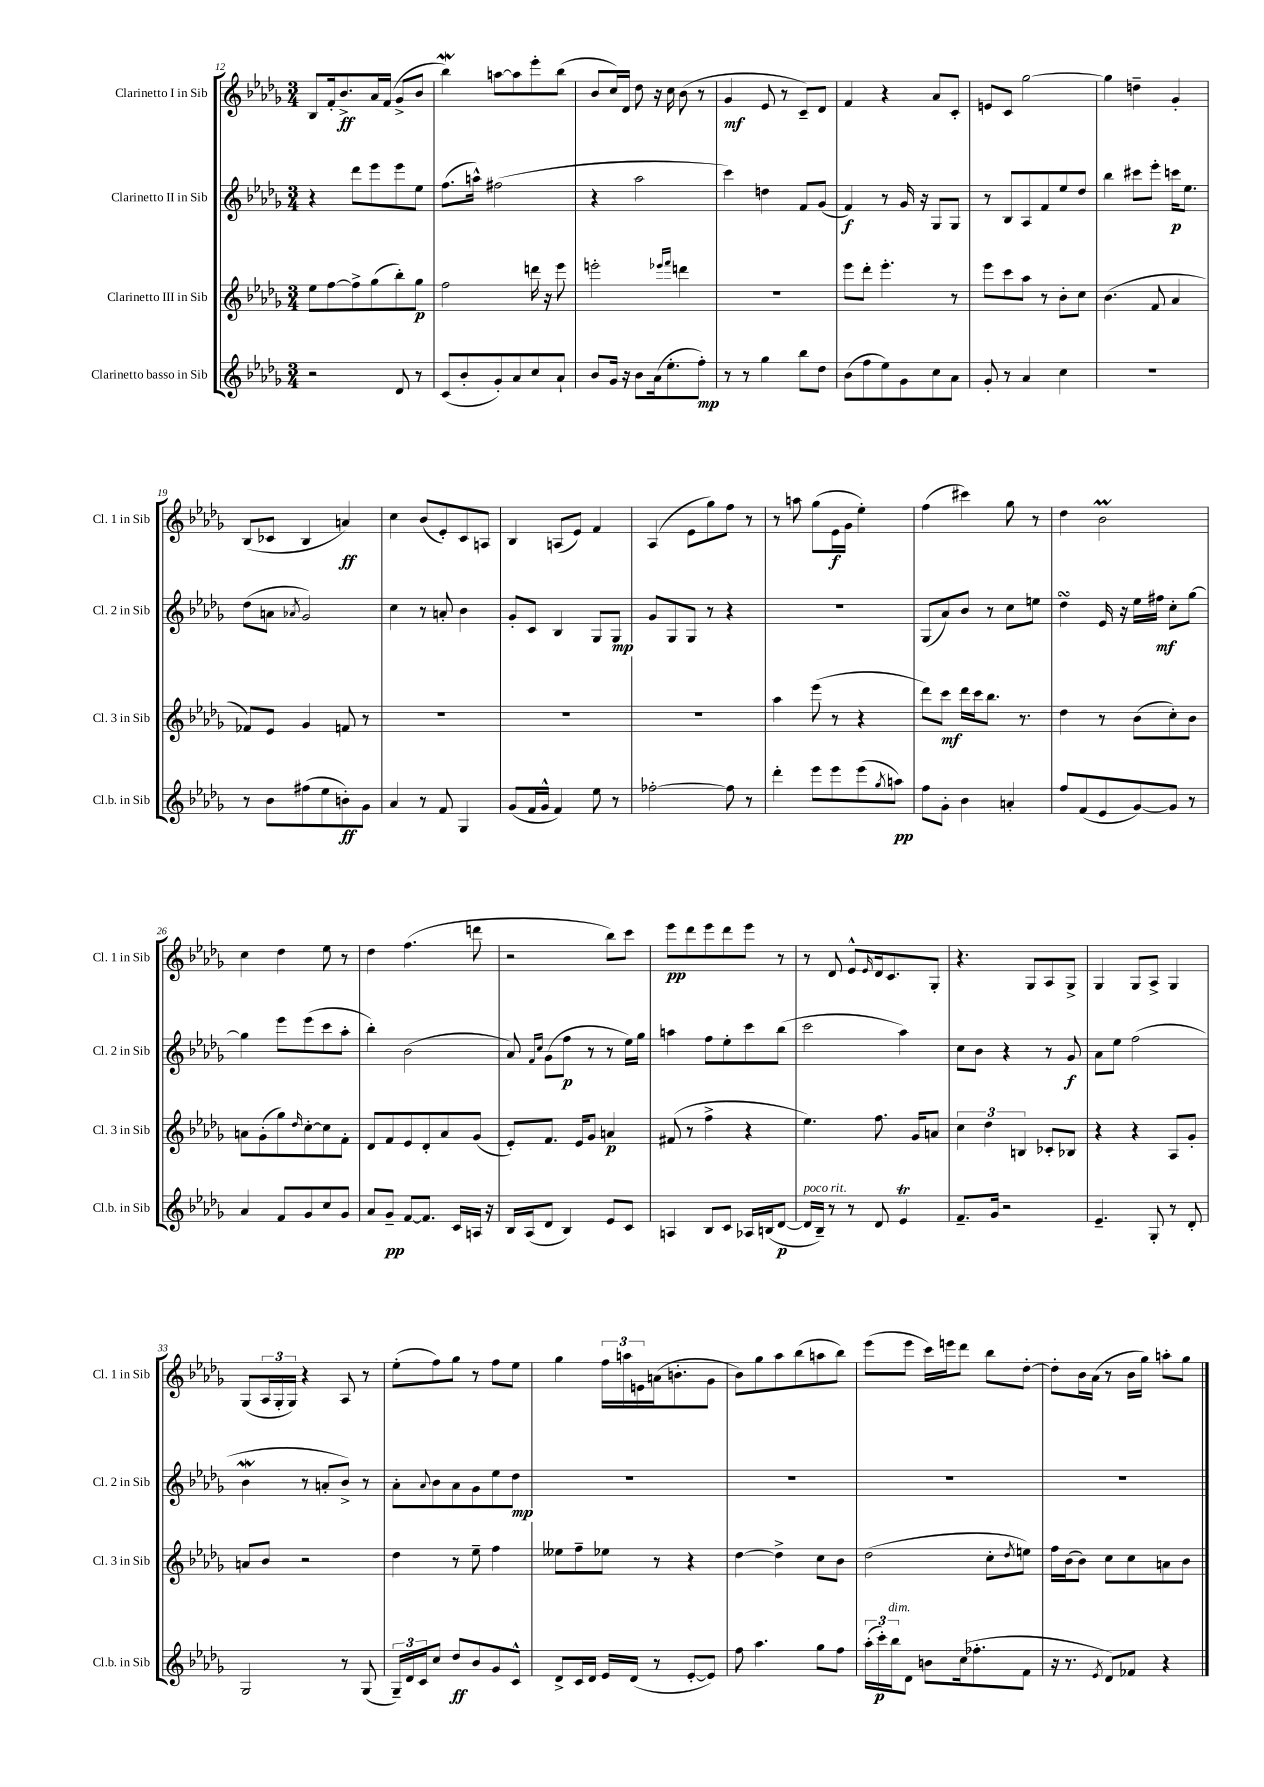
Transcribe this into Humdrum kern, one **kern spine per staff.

**kern	**kern	**kern	**kern
*staff4	*staff3	*staff2	*staff1
*clefG2	*clefG2	*clefG2	*clefG2
*k[b-e-a-d-g-]	*k[b-e-a-d-g-]	*k[b-e-a-d-g-]	*k[b-e-a-d-g-]
*M3/4	*M3/4	*M3/4	*M3/4
2r	8ee-	4r	8B-
.	[8ff	.	16f'
.	.	.	8.b-^
.	8ff^]	8ddd-	.
.	(8gg-	8eee-	16a-
.	.	.	(16f
8d-	8bb-')	8eee-	8g-^
8r	8gg-	8ee-	8b-
=	=	=	=
(8c	2ff	(8.ff	4bb-)
8b-'	.	.	.
.	.	16aa^^)	.
8g-')	.	(2ff#	[8aa
8a-	.	.	8aa]
8cc	16ddd	.	8eee-'
.	16r	.	.
8a-`	8eee-	.	(8bb-
=	=	=	=
8b-	2eee'	4r	8b-
16g-	.	.	16cc)
16r	.	.	16d-
8b-	.	2aa-	8dd-
(16a-	.	.	16r
8.ee-'	.	.	16cc
.	16qqeee-	.	.
.	16qqfff	.	.
.	4ddd	.	(8b-
8ff')	.	.	8r
=	=	=	=
8r	2.r	4ccc)	4g-
8r	.	.	.
4gg-	.	4dd	8e-
.	.	.	8r
8bb-	.	8f	8c~)
8dd-	.	(8g-	8d-
=	=	=	=
(8b-	8eee-	4f)	4f
8ff	8ddd-'	.	.
8ee-)	4.eee-'	8r	4r
8g-	.	16g-	.
.	.	16r	.
8cc	.	8G-	8a-
8a-	8r	8G-	8c'
=	=	=	=
8g-'	8eee-	8r	8e
8r	8ccc	8B-	8c
4a-	8aa-	8A-	[2gg-
.	8r	8f	.
4cc	8b-'	8ee-	.
.	8cc	8dd-	.
=	=	=	=
2.r	(4.b-	4bb-	4gg-]
.	.	8ccc#	4dd~
.	8f	8eee-'	.
.	4a-	16ccc	4g-'
.	.	8.ee-	.
=	=	=	=
8r	8f-)	(8dd-	(8B-
8b-	8e-	8a	8c-
.	.	8qa-	.
(8ff#	4g-	2g-)	4B-
8ee-	.	.	.
8b')	8f	.	4a)
8g-	8r	.	.
=	=	=	=
4a-	2.r	4cc	4cc
8r	.	8r	(8b-
8f	.	8a'	8e-')
4G-	.	4b-	8c
.	.	.	8A
=	=	=	=
(8g-	2.r	8g-'	4B-
16f	.	8c	.
16g-^^	.	.	.
4f)	.	4B-	(8A
.	.	.	8e-)
8ee-	.	8G-	4f
8r	.	8G-	.
=	=	=	=
[2ff-'	2.r	8g-	(4A-
.	.	8G-	.
.	.	8G-	8e-
.	.	8r	8gg-)
8ff-]	.	4r	8ff
8r	.	.	8r
=	=	=	=
4ddd-'	4aa-	2.r	8r
.	.	.	8aa
8eee-	(8eee-	.	(8gg-
8eee-	8r	.	16e-
.	.	.	16g-
(8eee-	4r	.	4ee-')
8qgg-	.	.	.
8aa)	.	.	.
=	=	=	=
8ff	8ddd-)	(8G-	(4ff
8g-'	8ccc	8a-)	.
4b-	16ddd-	8b-	4ccc#)
.	16ccc	.	.
.	8.bb-	8r	.
4a'	.	8cc	8gg-
.	8.r	.	.
.	.	8ee	8r
=	=	=	=
8ff	4dd-	4dd-	4dd-
(8f	.	.	.
8e-	8r	16e-	2b-
.	.	16r	.
[8g-)	(8b-	16ee-	.
.	.	16ff#	.
8g-]	8cc')	8cc'	.
8r	8b-	[8gg-	.
=	=	=	=
4a-	8a	4gg-]	4cc
.	(8g-'	.	.
8f	8gg-)	8eee-	4dd-
.	16qqdd-	.	.
8g-	[8cc'	(8eee-	.
8cc	8cc]	8ccc	8ee-
8g-	8f'	8aa-'	8r
=	=	=	=
8a-	8d-	4bb-')	4dd-
8g-~	8f	.	.
[8f	8e-	(2b-	(4.ff
8.f]	8d-'	.	.
.	8a-	.	.
16c	.	.	.
16A	(8g-	.	8ddd
16r	.	.	.
=	=	=	=
16B-	8e-')	8a-)	2r
(16A-	.	.	.
.	.	16qqf	.
.	.	16qqcc	.
8d-	8.f	(8g-	.
4B-)	.	8ff	.
.	16e-	.	.
.	8g-	8r	.
8e-	4a	8r	8bb-)
8c	.	16ee-)	8ccc
.	.	16gg-	.
=	=	=	=
4A	(8f#	4aa	8eee-
.	8r	.	8ddd-
8B-	4ff^	8ff	8eee-
8c	.	8ee-'	8ddd-
16A-	4r	8ccc	8eee-
(16B	.	.	.
[8d-	.	(8bb-	8r
=	=	=	=
16d-]	4.ee-)	2ccc	8r
16B-~)	.	.	.
8r	.	.	8d-
8r	.	.	8e-^^
.	.	.	16qqe-
8d-	8.ff	.	16d-
.	.	.	8.c
4e-	.	4aa-)	.
.	16g-	.	.
.	8a	.	8G-'
=	=	=	=
8.f~	6cc	8cc	4.r
.	.	8b-	.
.	6dd-	.	.
16g-	.	.	.
2r	.	4r	.
.	6B	.	.
.	.	.	8G-
.	8c-'	8r	8A-
.	8B-	8g-	8G-^
=	=	=	=
4.e-~	4r	8a-	4G-
.	.	8ee-	.
.	4r	(2ff	8G-
8G-'	.	.	8A-^
8r	8A-	.	4G-
8d-'	8g-'	.	.
=	=	=	=
2G-	8a	4b-	(8G-
.	8b-	.	24A-
.	.	.	24G-'
.	.	.	24G-)
.	2r	8r	4r
.	.	8a'	.
8r	.	8b-^)	8A-
(8G-	.	8r	8r
=	=	=	=
24G-~)	4dd-	8a-'	(8ee-'
24d-	.	.	.
24c	.	.	.
.	.	8qqa-	.
8cc	.	8b-	8ff)
8dd-	8r	8a-	8gg-
8b-	8ee-~	8g-	8r
8g-	4ff	8ee-	8ff
8c^^	.	8dd-	8ee-
=	=	=	=
8d-^	8ee--	2.r	4gg-
16c	8ff~	.	.
16d-	.	.	.
16e-	8ee-	.	24ff
.	.	.	24aa
(16d-	.	.	.
.	.	.	24e
8r	8r	.	(16a
.	.	.	8.b'
[8e-'	4r	.	.
8e-])	.	.	8g-
=	=	=	=
8ff	[4dd-	2.r	8b-)
4.aa-	.	.	8gg-
.	4dd-^]	.	8aa-
.	.	.	(8bb-
8gg-	8cc	.	8aa
8ff	8b-	.	8bb-)
=	=	=	=
(24aa-'	(2dd-	2.r	(8eee-
24ccc')	.	.	.
24bb-	.	.	.
8d-	.	.	8eee-
8b	.	.	16ccc)
.	.	.	16eee
(16cc	.	.	8ddd-
8.ff-'	.	.	.
.	8cc'	.	8bb-
.	8qdd-	.	.
8f	8ee)	.	[8dd-'
=	=	=	=
16r	16ff	2.r	8dd-']
8.r	(16b-	.	.
.	8b-)	.	16b-
.	.	.	(16a-
8qe-	.	.	.
8d-)	8cc	.	8r
8f-	8cc	.	16b-
.	.	.	16gg-)
4r	8a	.	8aa'
.	8b-	.	8gg-
==	==	==	==
*-	*-	*-	*-
